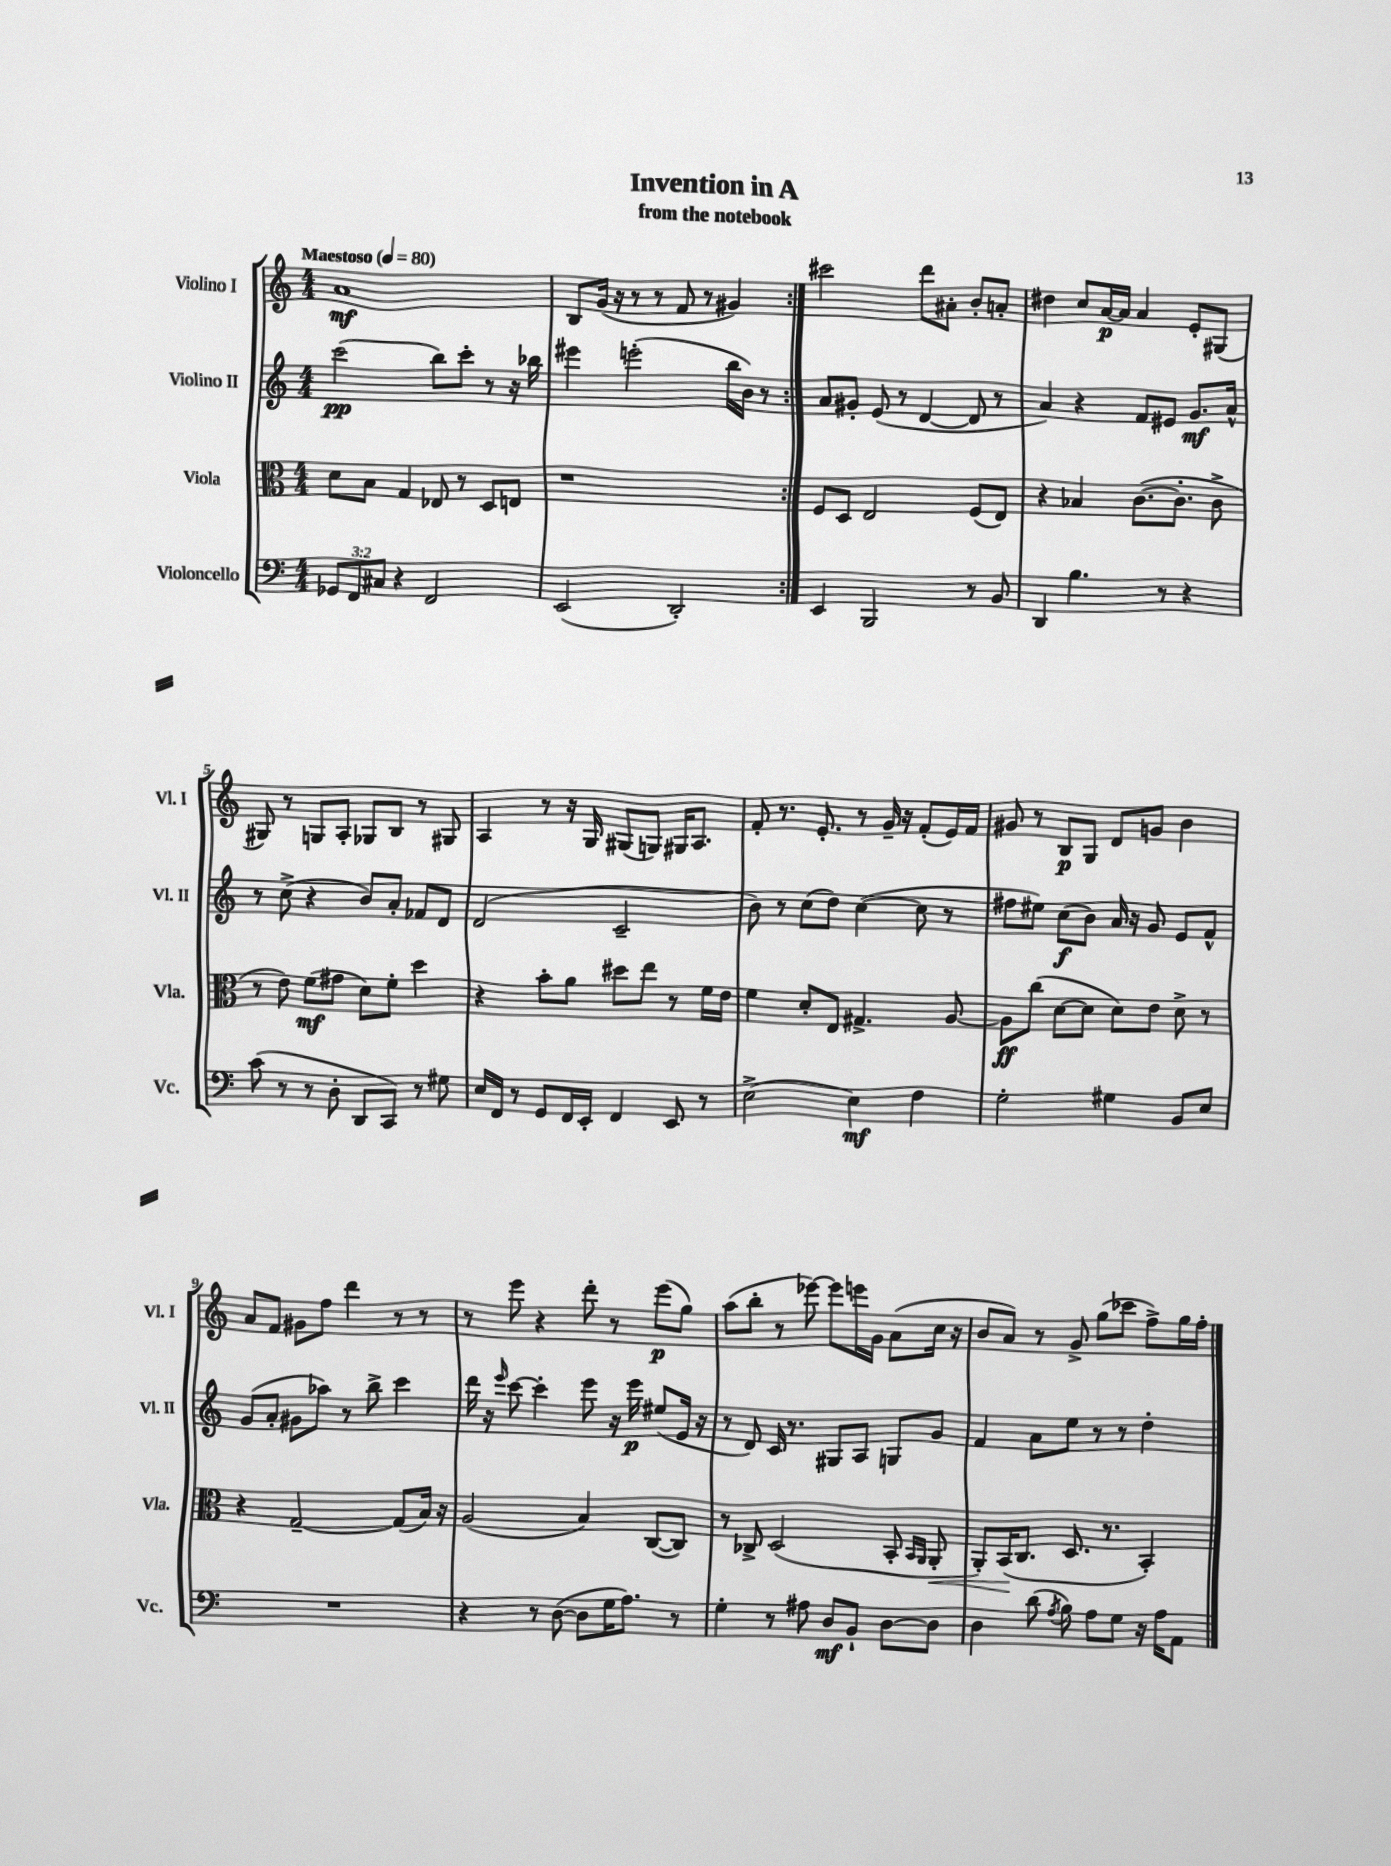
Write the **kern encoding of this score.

**kern	**dynam	**kern	**dynam	**kern	**dynam	**kern	**dynam
*part4	*part4	*part3	*part3	*part2	*part2	*part1	*part1
*staff4	*staff4	*staff3	*staff3	*staff2	*staff2	*staff1	*staff1
*I"Violoncello	*	*I"Viola	*	*I"Violino II	*	*I"Violino I	*
*I'Vc.	*	*I'Vla.	*	*I'Vl. II	*	*I'Vl. I	*
*clefF4	*	*clefC3	*	*clefG2	*	*clefG2	*
*k[]	*	*k[]	*	*k[]	*	*k[]	*
*M4/4	*	*M4/4	*	*M4/4	*	*M4/4	*
*MM80	*	*MM80	*	*MM80	*	*MM80	*
=1	=1	=1	=1	=1	=1	=1	=1
!	!	!	!	!	!	!LO:TX:a:B:t=Maestoso	!
12GG-X/L	.	8d\L	.	(2ccc\	pp	1a	mf
12FF/	.	.	.	.	.	.	.
.	.	8B\J	.	.	.	.	.
12C#X/J	.	.	.	.	.	.	.
4r	.	4G/	.	.	.	.	.
2FF/	.	8E-X/	.	8bb\L)	.	.	.
.	.	8r	.	8ccc'\J	.	.	.
.	.	8D/L	.	8r	.	.	.
.	.	8En/J	.	16r	.	.	.
.	.	.	.	16bb-X\	.	.	.
=2	=2	=2	=2	=2	=2	=2	=2
(2EE/	.	1r	.	4eee#X\	.	8B/L	.
.	.	.	.	.	.	(16g/Jk	.
.	.	.	.	.	.	16r	.
.	.	.	.	(2eeen'\	.	8r	.
.	.	.	.	.	.	8r	.
2DD'/)	.	.	.	.	.	8f/	.
.	.	.	.	.	.	8r	.
.	.	.	.	16bb\LL	.	4g#X/)	.
.	.	.	.	16b\JJ)	.	.	.
.	.	.	.	8r	.	.	.
=3:|!	=3:|!	=3:|!	=3:|!	=3:|!	=3:|!	=3:|!	=3:|!
4EE/	.	8F/L	.	8a/L	.	2ccc#X\	.
.	.	8D/J	.	8g#X'/J	.	.	.
2BBB/	.	2E/	.	(8e/	.	.	.
.	.	.	.	8r	.	.	.
.	.	.	.	[4d/	.	8ddd\L	.
.	.	.	.	.	.	8a#X'\J	.
8r	.	(8F/L	.	8d/]	.	8b'/L	.
8BB/	.	8E/J)	.	8r	.	8an'/J	.
=4	=4	=4	=4	=4	=4	=4	=4
4DD/	.	4r	.	4a/)	.	4dd#X\	.
4.B\	.	4B-X/	.	4r	.	8cc/L	.
.	.	.	.	.	.	[16a/L	p
.	.	.	.	.	.	16a/JJ]	.
.	.	([8.c\L	.	8f/L	.	4a/	.
8r	.	.	.	8e#X/J	.	.	.
.	.	8.c'\J]	.	.	.	.	.
4r	.	.	.	8.g/L	mf	8e'/L	.
.	.	8c^\	.	.	.	(8G#X/J	.
.	.	.	.	16a^^/Jk	.	.	.
!!LO:LB:g=z
=5	=5	=5	=5	=5	=5	=5	=5
(8c\	.	8r	.	8r	.	8G#X/)	.
8r	.	8e\)	.	(8cc^\	.	8r	.
8r	.	(8f\L	mf	4r	.	8Gn/L	.
8D'\	.	8g#X\J	.	.	.	8A'/J	.
8DD/L	.	8d\L)	.	8b/L)	.	8G-X/L	.
8CC/J)	.	8f'\J	.	8a'/J	.	8B/J	.
8r	.	4dd\	.	8f-X/L	.	8r	.
8G#X\	.	.	.	8d/J	.	8G#X/	.
=6	=6	=6	=6	=6	=6	=6	=6
16E/LL	.	4r	.	(2d/	.	4A/	.
16FF/JJ	.	.	.	.	.	.	.
8r	.	.	.	.	.	.	.
8GG/L	.	8b'\L	.	.	.	8r	.
16FF/L	.	8a\J	.	.	.	16r	.
16EE'/JJ	.	.	.	.	.	16G/	.
4FF/	.	8dd#X\L	.	2c~/	.	(8G#X/L	.
.	.	8ee\J	.	.	.	8Gn/J)	.
8EE/	.	8r	.	.	.	16G#X/KL	.
.	.	.	.	.	.	8.A/J	.
8r	.	16f\LL	.	.	.	.	.
.	.	16e\JJ	.	.	.	.	.
=7	=7	=7	=7	=7	=7	=7	=7
[2E^\	.	4f\	.	8b\)	.	8f'/	.
.	.	.	.	8r	.	8.r	.
.	.	8d'/L	.	(8cc\L	.	.	.
.	.	.	.	.	.	8.e'/	.
.	.	8E/J	.	8dd\J)	.	.	.
4E\]	mf	4.G#X^/	.	([4cc\	.	8r	.
.	.	.	.	.	.	16g~/	.
.	.	.	.	.	.	16r	.
4F\	.	.	.	8cc\]	.	(8f'/L	.
.	.	[8A/	.	8r	.	16e/L)	.
.	.	.	.	.	.	16f/JJ	.
=8	=8	=8	=8	=8	=8	=8	=8
2G'\	.	8A\L]	ff	8ff#X\L	.	8g#X/	.
.	.	(8cc\J	.	8ee#X\J)	.	8r	.
.	.	[8d\L	.	(8cc\L	f	8B/L	p
.	.	8d\J]	.	8b\J)	.	8G/J	.
4G#X\	.	8d\L)	.	16a/	.	8d/L	.
.	.	.	.	16r	.	.	.
.	.	8e\J	.	8g/	.	8gn/J	.
8BB/L	.	8d^\	.	8e/L	.	4b\	.
8E/J	.	8r	.	8f^^/J	.	.	.
!!LO:LB:g=z
=9	=9	=9	=9	=9	=9	=9	=9
1r	.	4r	.	(8g/L	.	8a/L	.
.	.	.	.	8a'/J	.	8f/J	.
.	.	[2G~/	.	8g#X\L	.	8g#X\L	.
.	.	.	.	8aa-X\J)	.	8ff\J	.
.	.	.	.	8r	.	4ddd\	.
.	.	.	.	8bb^\	.	.	.
.	.	(8G/L]	.	4ccc\	.	8r	.
.	.	16B/Jk)	.	.	.	8r	.
.	.	16r	.	.	.	.	.
=10	=10	=10	=10	=10	=10	=10	=10
4r	.	(2A/	.	16ddd\	.	8r	.
.	.	.	.	16r	.	.	.
.	.	.	.	16qqeee/	.	.	.
.	.	.	.	[8ccc\	.	8eee\	.
8r	.	.	.	4ccc'\]	.	4r	.
([8D\	.	.	.	.	.	.	.
8D\L]	.	4B/)	.	8eee\	.	8ddd'\	.
16G\K	.	.	.	16r	.	8r	.
8.A\J)	.	.	.	16eee\	p	.	.
.	.	([8C/L	.	(8ee#X/L	.	(8eee\L	p
8r	.	8C/J])	.	16e/Jk	.	8gg\J)	.
.	.	.	.	16r	.	.	.
=11	=11	=11	=11	=11	=11	=11	=11
4G'\	.	8r	.	8r	.	(8aa\L	.
.	.	8C-X^/	.	8d/)	.	8bb'\J	.
8r	.	(2D/	.	16c/	.	8r	.
.	.	.	.	8.r	.	.	.
8A#X\	.	.	.	.	.	[8eee-X\)	.
8D/L	mf	.	.	8G#X/L	.	8eee-\L]	.
8BB`/J	.	.	.	8A/J	.	16eeen\L	.
.	.	.	.	.	.	16g\JJ	.
[8D\L	.	8BB'/	.	8Gn/L	.	(8a\L	.
.	.	16qqBB/LL	.	.	.	.	.
.	.	16qqAA/JJ	.	.	.	.	.
!	!	!	!LO:HP:b	!	!	!	!
8D\J]	.	8AA'/	<	8g/J	.	16cc\Jk	.
.	.	.	.	.	.	16r	.
=12	=12	=12	=12	=12	=12	=12	=12
4D\	.	8AA'/L)	.	4f/	.	8b/L	.
.	.	(16BB/K	.	.	.	8a/J)	.
.	.	8.C/J	[	.	.	.	.
(8d\	.	.	.	8a\L	.	8r	.
8qA/	.	.	.	.	.	.	.
8B\)	.	8.D/	.	8ee\J	.	8g^/	.
8A\L	.	.	.	8r	.	(8gg\L	.
.	.	8.r	.	.	.	.	.
8G\J	.	.	.	8r	.	8ccc-X\J	.
16r	.	4BB'/)	.	4dd'\	.	8ff^\L)	.
16A\KL	.	.	.	.	.	.	.
8AA\J	.	.	.	.	.	16gg\L	.
.	.	.	.	.	.	16ff'\JJ	.
==	==	==	==	==	==	==	==
*-	*-	*-	*-	*-	*-	*-	*-
